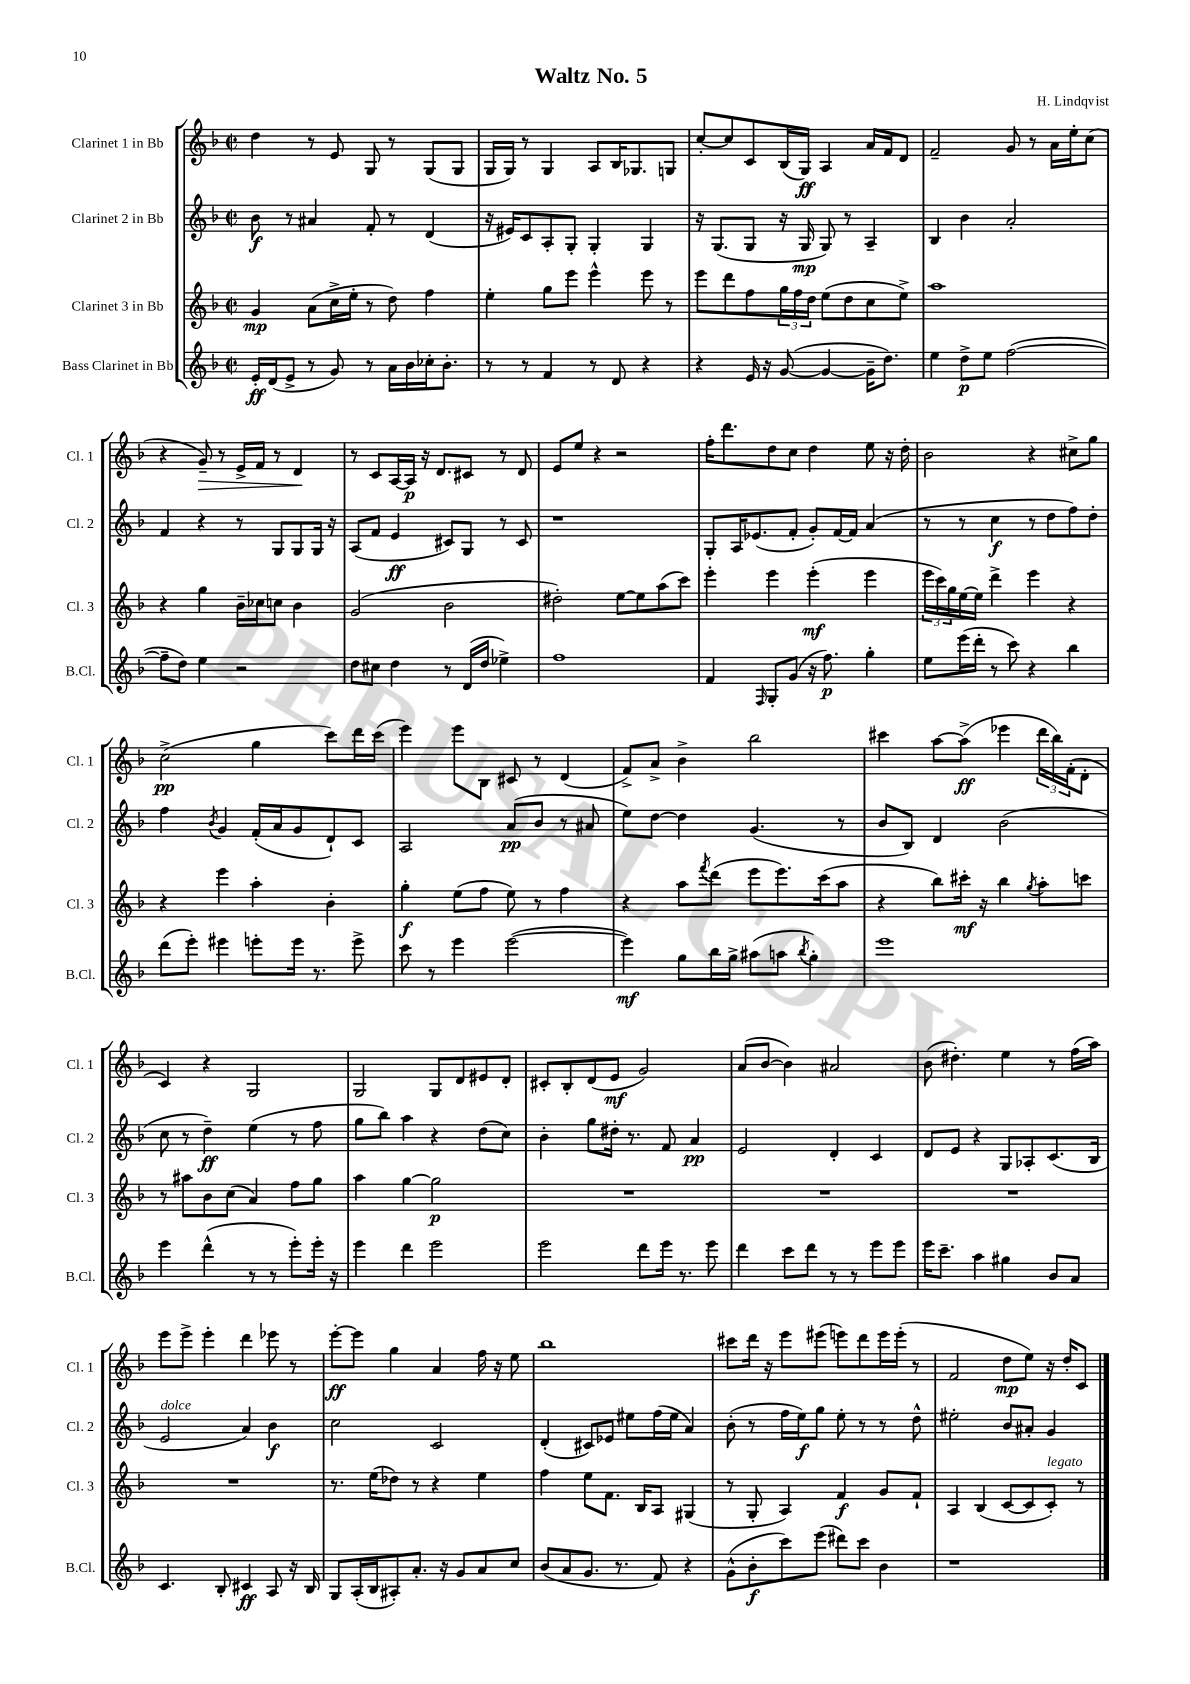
\header { title = "Waltz No. 5" composer = "H. Lindqvist" }
<<
\new StaffGroup <<
\new Staff = "s0" \with { instrumentName = "Clarinet 1 in Bb" shortInstrumentName = "Cl. 1" } {
    \clef treble \key f \major \defaultTimeSignature \time 2/2
    d''4 r8 e'8 g8 r8 g8( g8 |
    g16 g16) r8 g4 a8 bes16 ges8. g8 |
    c''8~-. c''8 c'8 bes16( g16\ff) a4 a'16 f'16 d'8 |
    f'2-- g'8 r8 a'16 e''16-. c''8( |
    r4 g'8--\>) r8 e'16-> f'16 r8 d'4\! |
    r8 c'8 a16~ a16\p r16 d'8. cis'8 r8 d'8 |
    e'8 e''8 r4 r2 |
    f''16-. d'''8. d''8 c''8 d''4 e''8 r16 d''16-. |
    bes'2 r4 cis''8-> g''8 |
    c''2->\pp( g''4 c'''8) d'''16 c'''16( |
    e'''4) e'''8 bes8 cis'8 r8 d'4( |
    f'8->) a'8-> bes'4-> bes''2 |
    cis'''4 a''8~ a''8->\ff( ees'''4 \tuplet 3/2 { d'''16 bes''16) f'16-.( } d'8-. |
    c'4) r4 g2 |
    g2 g8 d'8 eis'8 d'8-. |
    cis'8-. bes8-. d'8( e'8\mf g'2) |
    a'8( bes'8~ bes'4) ais'2 |
    bes'8( dis''4.-.) e''4 r8 f''16( a''16) |
    e'''8 e'''8-> e'''4-. d'''4 ees'''8 r8 |
    e'''8~-.\ff e'''8 g''4 a'4 f''16 r16 e''8 |
    bes''1 |
    cis'''8 d'''16 r16 e'''8 eis'''8( e'''8) d'''8 e'''16 e'''16-.( r8 |
    f'2 d''8\mp e''8) r16 d''16-. c'8 \bar "|." |
}
\new Staff = "s1" \with { instrumentName = "Clarinet 2 in Bb" shortInstrumentName = "Cl. 2" } {
    \clef treble \key f \major \defaultTimeSignature \time 2/2
    bes'8\f r8 ais'4 f'8-. r8 d'4( |
    r16 eis'16) c'8 a8-. g8-. g4-. g4 |
    r16 g8.( g8 r16 g16\mp g8) r8 a4-- |
    bes4 bes'4 a'2-. |
    f'4 r4 r8 g8 g8 g16 r16 |
    a8( f'8 e'4\ff cis'8) g8 r8 cis'8 |
    r1 |
    g8-. a16 ees'8.( f'8-. g'8-.) f'16~ f'16 a'4( |
    r8 r8 c''4\f r8 d''8 f''8) d''8-. |
    f''4 \acciaccatura { bes'8 } g'4 f'16-.( a'16 g'8 d'8-!) c'8 |
    a2 a'8\pp( bes'8 r8 ais'8 |
    e''8) d''8~ d''4 g'4.( r8 |
    bes'8 bes8) d'4 bes'2( |
    c''8 r8 d''4--\ff) e''4( r8 f''8 |
    g''8 bes''8) a''4 r4 d''8( c''8) |
    bes'4-. g''8 dis''16-. r8. f'8 a'4\pp |
    e'2 d'4-. c'4 |
    d'8 e'8 r4 g8 aes8-. c'8.( bes16 |
    e'2^\markup { \italic "dolce" } a'4) bes'4\f |
    c''2 c'2 |
    d'4-.( cis'8) ees'8 eis''8 f''16( eis''16 a'4) |
    bes'8-.( r8 f''16 e''16\f) g''8 e''8-. r8 r8 d''8-^ |
    eis''2-. bes'8 ais'8-. g'4 \bar "|." |
}
\new Staff = "s2" \with { instrumentName = "Clarinet 3 in Bb" shortInstrumentName = "Cl. 3" } {
    \clef treble \key f \major \defaultTimeSignature \time 2/2
    g'4\mp a'8( c''16-> e''16-. r8 d''8) f''4 |
    e''4-. g''8 e'''8 e'''4-^ e'''8 r8 |
    e'''8 d'''8 f''8 \tuplet 3/2 { g''16 f''16 d''16 } e''8( d''8 c''8 e''8->) |
    a''1 |
    r4 g''4 bes'16-- ces''16 c''8 bes'4 |
    g'2( bes'2 |
    dis''2-.) e''8~ e''8 a''8( c'''8) |
    e'''4-. e'''4 e'''4-.\mf( e'''4 |
    \tuplet 3/2 { e'''16 c'''16) g''16 } e''16~ e''16 d'''4-> e'''4 r4 |
    r4 e'''4 a''4-. bes'4-. |
    g''4-.\f e''8( f''8 e''8) r8 f''4 |
    r4 a''8 \acciaccatura { f'''8 } d'''8( e'''8 e'''8.) c'''16( a''8 |
    r4 bes''8) cis'''16-.\mf r16 bes''4 \acciaccatura { g''8 } a''8-. c'''8 |
    r8 ais''8 bes'8 c''8( a'4) f''8 g''8 |
    a''4 g''4~ g''2\p |
    R1 |
    R1 |
    R1 |
    R1 |
    r8. e''16( des''8) r8 r4 e''4 |
    f''4 e''8 f'8. bes16 a8 gis4( |
    r8 g8-. a4) f'4\f g'8 f'8-! |
    a4 bes4( c'8~ c'8 c'8-.^\markup { \italic "legato" }) r8 \bar "|." |
}
\new Staff = "s3" \with { instrumentName = "Bass Clarinet in Bb" shortInstrumentName = "B.Cl." } {
    \clef treble \key f \major \defaultTimeSignature \time 2/2
    e'16-.\ff d'16( e'8-> r8 g'8) r8 a'16 bes'16 ces''16-. bes'8.-. |
    r8 r8 f'4 r8 d'8 r4 |
    r4 e'16 r16 g'8~( g'4~ g'16-- d''8.) |
    e''4 d''8->\p e''8 f''2~( |
    f''8-- d''8) e''4 r2 |
    d''8 cis''8 d''4 r8 d'16( d''16 ees''4->) |
    f''1 |
    f'4 \grace { f16 } g8-. g'8( r16 f''8.\p) g''4-. |
    e''8 e'''16( d'''16-. r8 c'''8) r4 bes''4 |
    d'''8( e'''8-.) eis'''4 e'''8-. e'''16 r8. e'''8-> |
    c'''8 r8 e'''4 e'''2~( |
    e'''4\mf) g''8 bes''16 g''16-> ais''8( a''8 \acciaccatura { bes''8 } g''4-.) |
    e'''1 |
    e'''4 d'''4-^( r8 r8 e'''8-.) e'''16-. r16 |
    e'''4 d'''4 e'''2 |
    e'''2 d'''8 e'''16 r8. e'''8 |
    d'''4 c'''8 d'''8 r8 r8 e'''8 e'''8 |
    e'''16 c'''8.-- a''4 gis''4 bes'8 a'8 |
    c'4. bes8-. cis'4\ff a8 r16 bes16 |
    g8 a16-.( bes16 ais8-.) a'8.-. r16 g'8 a'8 c''8 |
    bes'8( a'8 g'8. r8. f'8) r4 |
    g'8-^( bes'8-.\f c'''8) e'''8( dis'''8) c'''8 bes'4 |
    r1 \bar "|." |
}
>>
>>
\layout { \context { \Score \remove "Bar_number_engraver" } }
